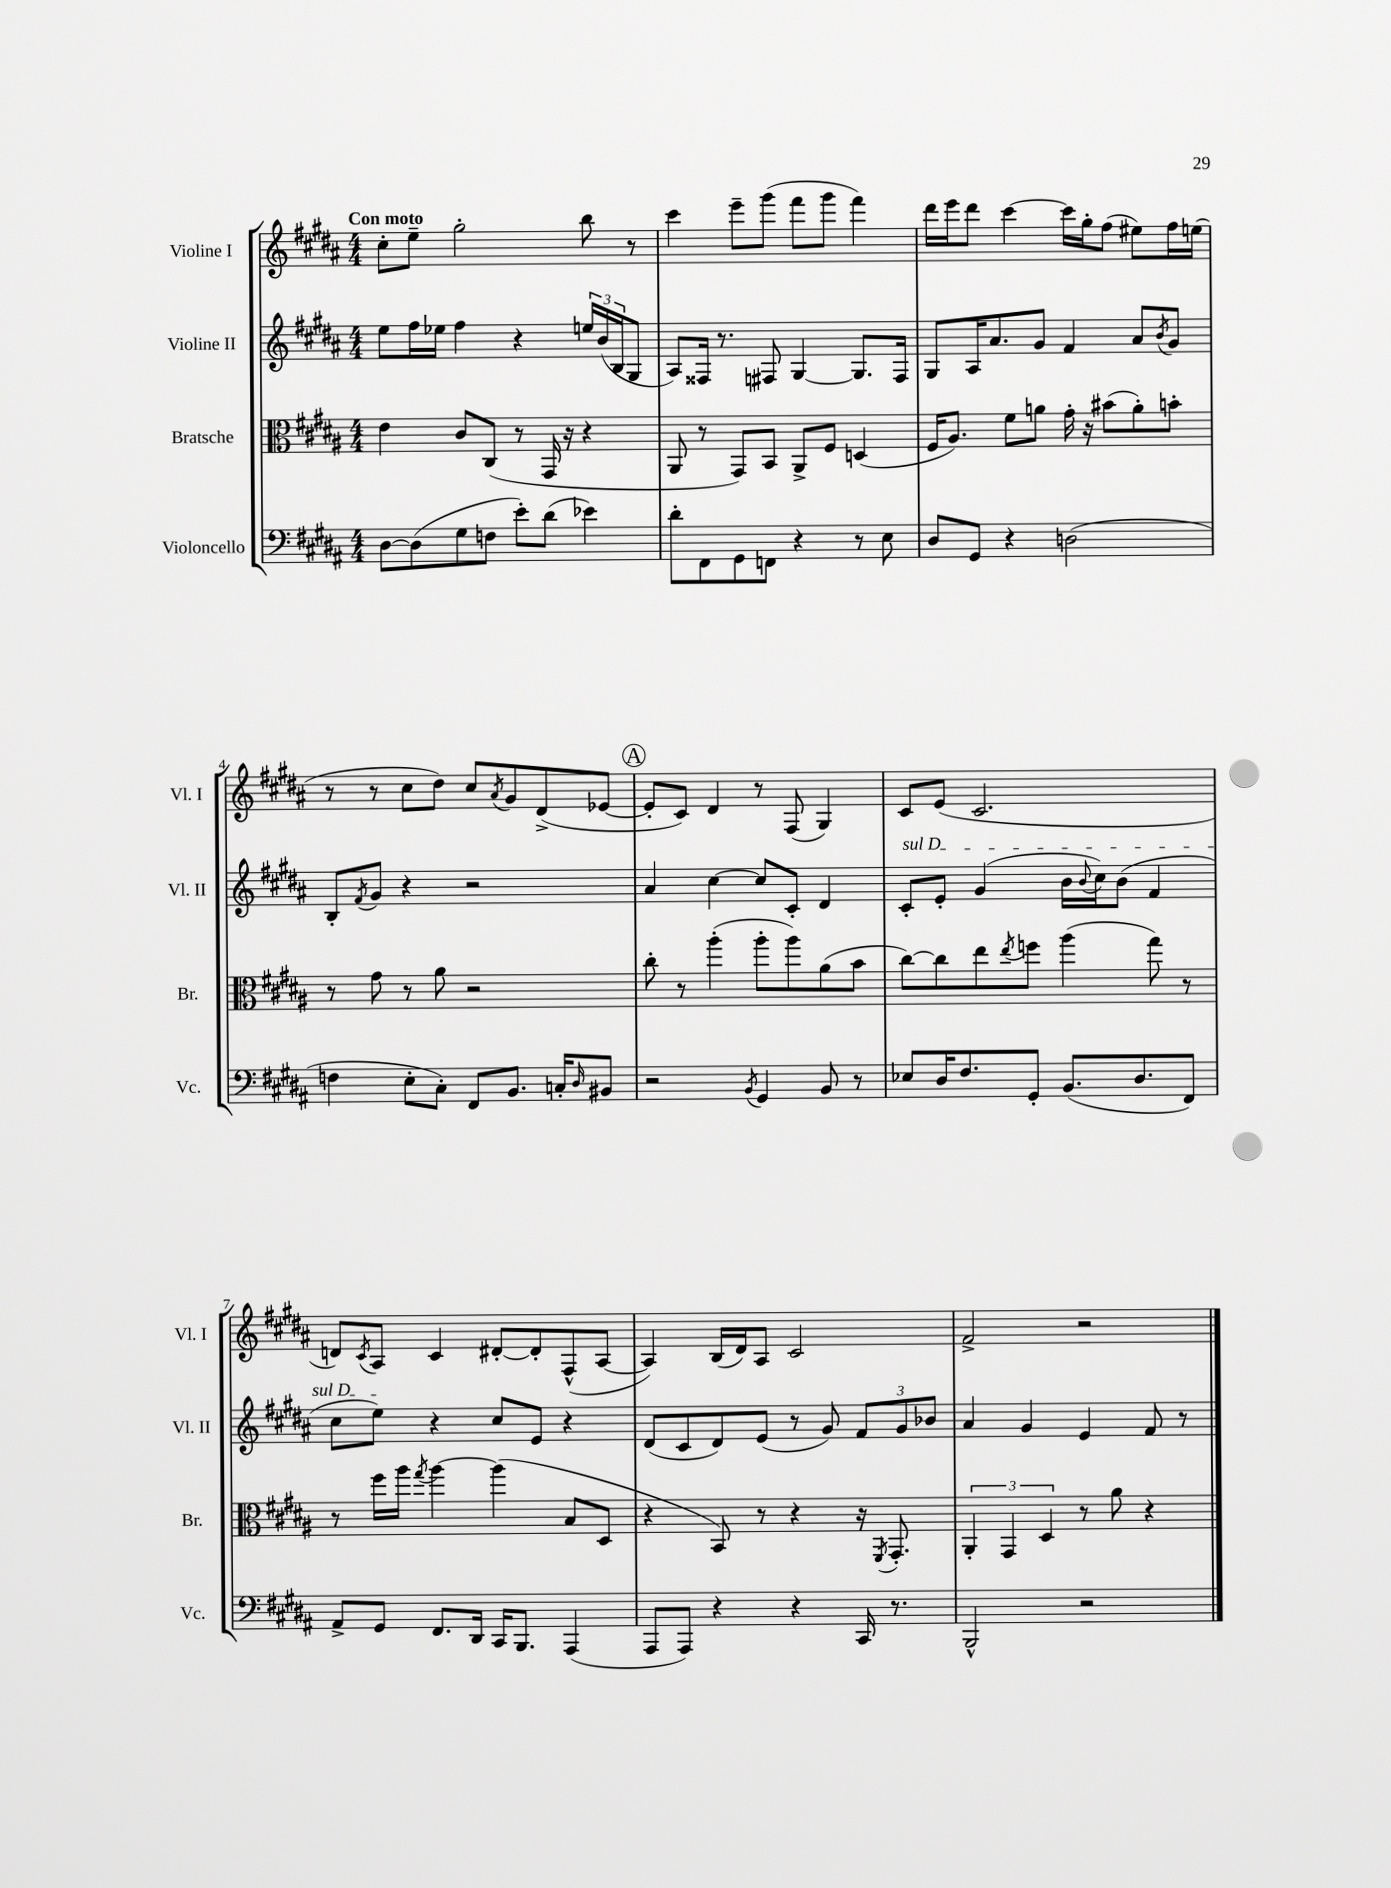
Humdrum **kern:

**kern	**kern	**kern	**kern
*part4	*part3	*part2	*part1
*staff4	*staff3	*staff2	*staff1
*I"Violoncello	*I"Bratsche	*I"Violine II	*I"Violine I
*I'Vc.	*I'Br.	*I'Vl. II	*I'Vl. I
*clefF4	*clefC3	*clefG2	*clefG2
*k[f#c#g#d#a#]	*k[f#c#g#d#a#]	*k[f#c#g#d#a#]	*k[f#c#g#d#a#]
*M4/4	*M4/4	*M4/4	*M4/4
=1	=1	=1	=1
!	!	!	!LO:TX:a:B:t=Con moto
[8D#\L	4e\	8ee\L	8cc#'\L
(8D#\]	.	16ff#\L	8ee~\J
.	.	16ee-X\JJ	.
8G#\	8c#/L	4ff#\	2gg#'\
8Fn\J	(8C#/J	.	.
8e'\L)	8r	4r	.
(8d#\J	16GG#/	.	.
.	16r	.	.
4e-X\)	4r	24een/LL	8bb\
.	.	(24b/	.
.	.	24B/J	.
.	.	8G#/J	8r
=2	=2	=2	=2
8d#'\L	8AA#/	8A#/L)	4ccc#\
8FF#\	8r	16F##X/Jk	.
.	.	8.r	.
8GG#\	8GG#/L)	.	8eee~\L
8FFn\J	8BB/J	8F#X/	(8ggg#\J
4r	8AA#^/L	[4G#/	8fff#\L
.	8F#/J	.	8ggg#\J
8r	(4Dn/	8.G#/L]	4fff#\)
8E\	.	.	.
.	.	16F#/Jk	.
=3	=3	=3	=3
8D#/L	16F#/KL	8G#/L	16ddd#\LL
.	8.A#/J)	.	16eee\J
8GG#/J	.	16A#/K	8ddd#\J
.	.	8.a#/	.
4r	8f#\L	.	[4ccc#\
.	8an\J	8g#/J	.
(2Dn\	16g#'\	4f#/	16ccc#\LL]
.	16r	.	16gg#'\J
.	(8b#X\L	.	(8ff#\J
.	8a'\)	8a#/L	8ee#X\L)
.	.	8qb/	.
.	8bn'\J	8g#/J	16ff#\L
.	.	.	(16een\JJ
!!LO:LB:g=z
=4	=4	=4	=4
4Fn\	8r	8B'/L	8r
.	.	8qf#/	.
.	8g#\	8g#/J	8r
8E'\L	8r	4r	8cc#\L
8C#'\J)	8a#\	.	8dd#\J)
8FF#/L	2r	2r	8cc#/L
.	.	.	8qa#/
8.BB/J	.	.	8g#/
.	.	.	(8d#^/
16Cn'/KL	.	.	.
16qqD#/	.	.	.
8BB#X/J	.	.	[8e-X/J
!!LO:REH:place=s1:t=A
=5	=5	=5	=5
2r	8cc#'\	4a#/	8e-'/L]
.	8r	.	8c#/J)
.	(4aa#'\	[4cc#\	4d#/
8qBB/	.	.	.
4GG#/	8aa#'\L	8cc#/L]	8r
.	8aa#\)	8c#'/J	(8F#/
8BB/	(8a#\	4d#/	4G#/)
8r	8b\J	.	.
=6	=6	=6	=6
!	!	!LO:TX:a:i:t=sul D	!
8E-X/L	[8cc#\L)	8c#'/L	8c#/L
16D#/K	8cc#\]	8e'/J	(8e/J
8.F#/	.	.	.
.	8ee\	(4g#/	2.c#/
.	8qee/	.	.
8GG#'/J	8ffn\J	.	.
(8.BB/L	(4aa#\	16b\LL	.
.	.	8qqb/	.
.	.	16cc#\J)	.
.	.	(8b\J	.
8.D#/	.	.	.
.	8gg#\)	4f#/	.
8FF#/J)	8r	.	.
!!LO:LB:g=z
=7	=7	=7	=7
8AA#^/L	8r	8cc#\L	8dn/L)
.	.	.	8qc#/
8GG#/J	16ff#\LL	8ee\J)	8A#/J
.	16aa#\JJ	.	.
.	8qgg#/	.	.
8.FF#/L	[4aa#\	4r	4c#/
16DD#/Jk	.	.	.
16CC#/KL	(4aa#\]	8cc#/L	[8d#X'/L
8.BBB/J	.	.	.
.	.	8e/J	8d#'/]
(4AAA#/	8B/L	4r	(8F#^^/
.	8D#/J	.	[8A#/J
=8	=8	=8	=8
8AAA#/L	4r	(8d#/L	4A#/])
8AAA#/J)	.	8c#/	.
4r	8BB/)	8d#/)	(16B/LL
.	.	.	16d#/J)
.	8r	(8e/J	8A#/J
4r	4r	8r	2c#/
.	.	8g#/)	.
16CC#/	16r	12f#/L	.
.	8qFF#/	.	.
8.r	8.GG#'/	.	.
.	.	12g#/	.
.	.	12b-X/J	.
=9	=9	=9	=9
2BBB^^/	6AA#'/	4a#/	2f#^/
.	6GG#/	.	.
.	.	4g#/	.
.	6D#/	.	.
2r	8r	4e/	2r
.	8a#\	.	.
.	4r	8f#/	.
.	.	8r	.
==	==	==	==
*-	*-	*-	*-
